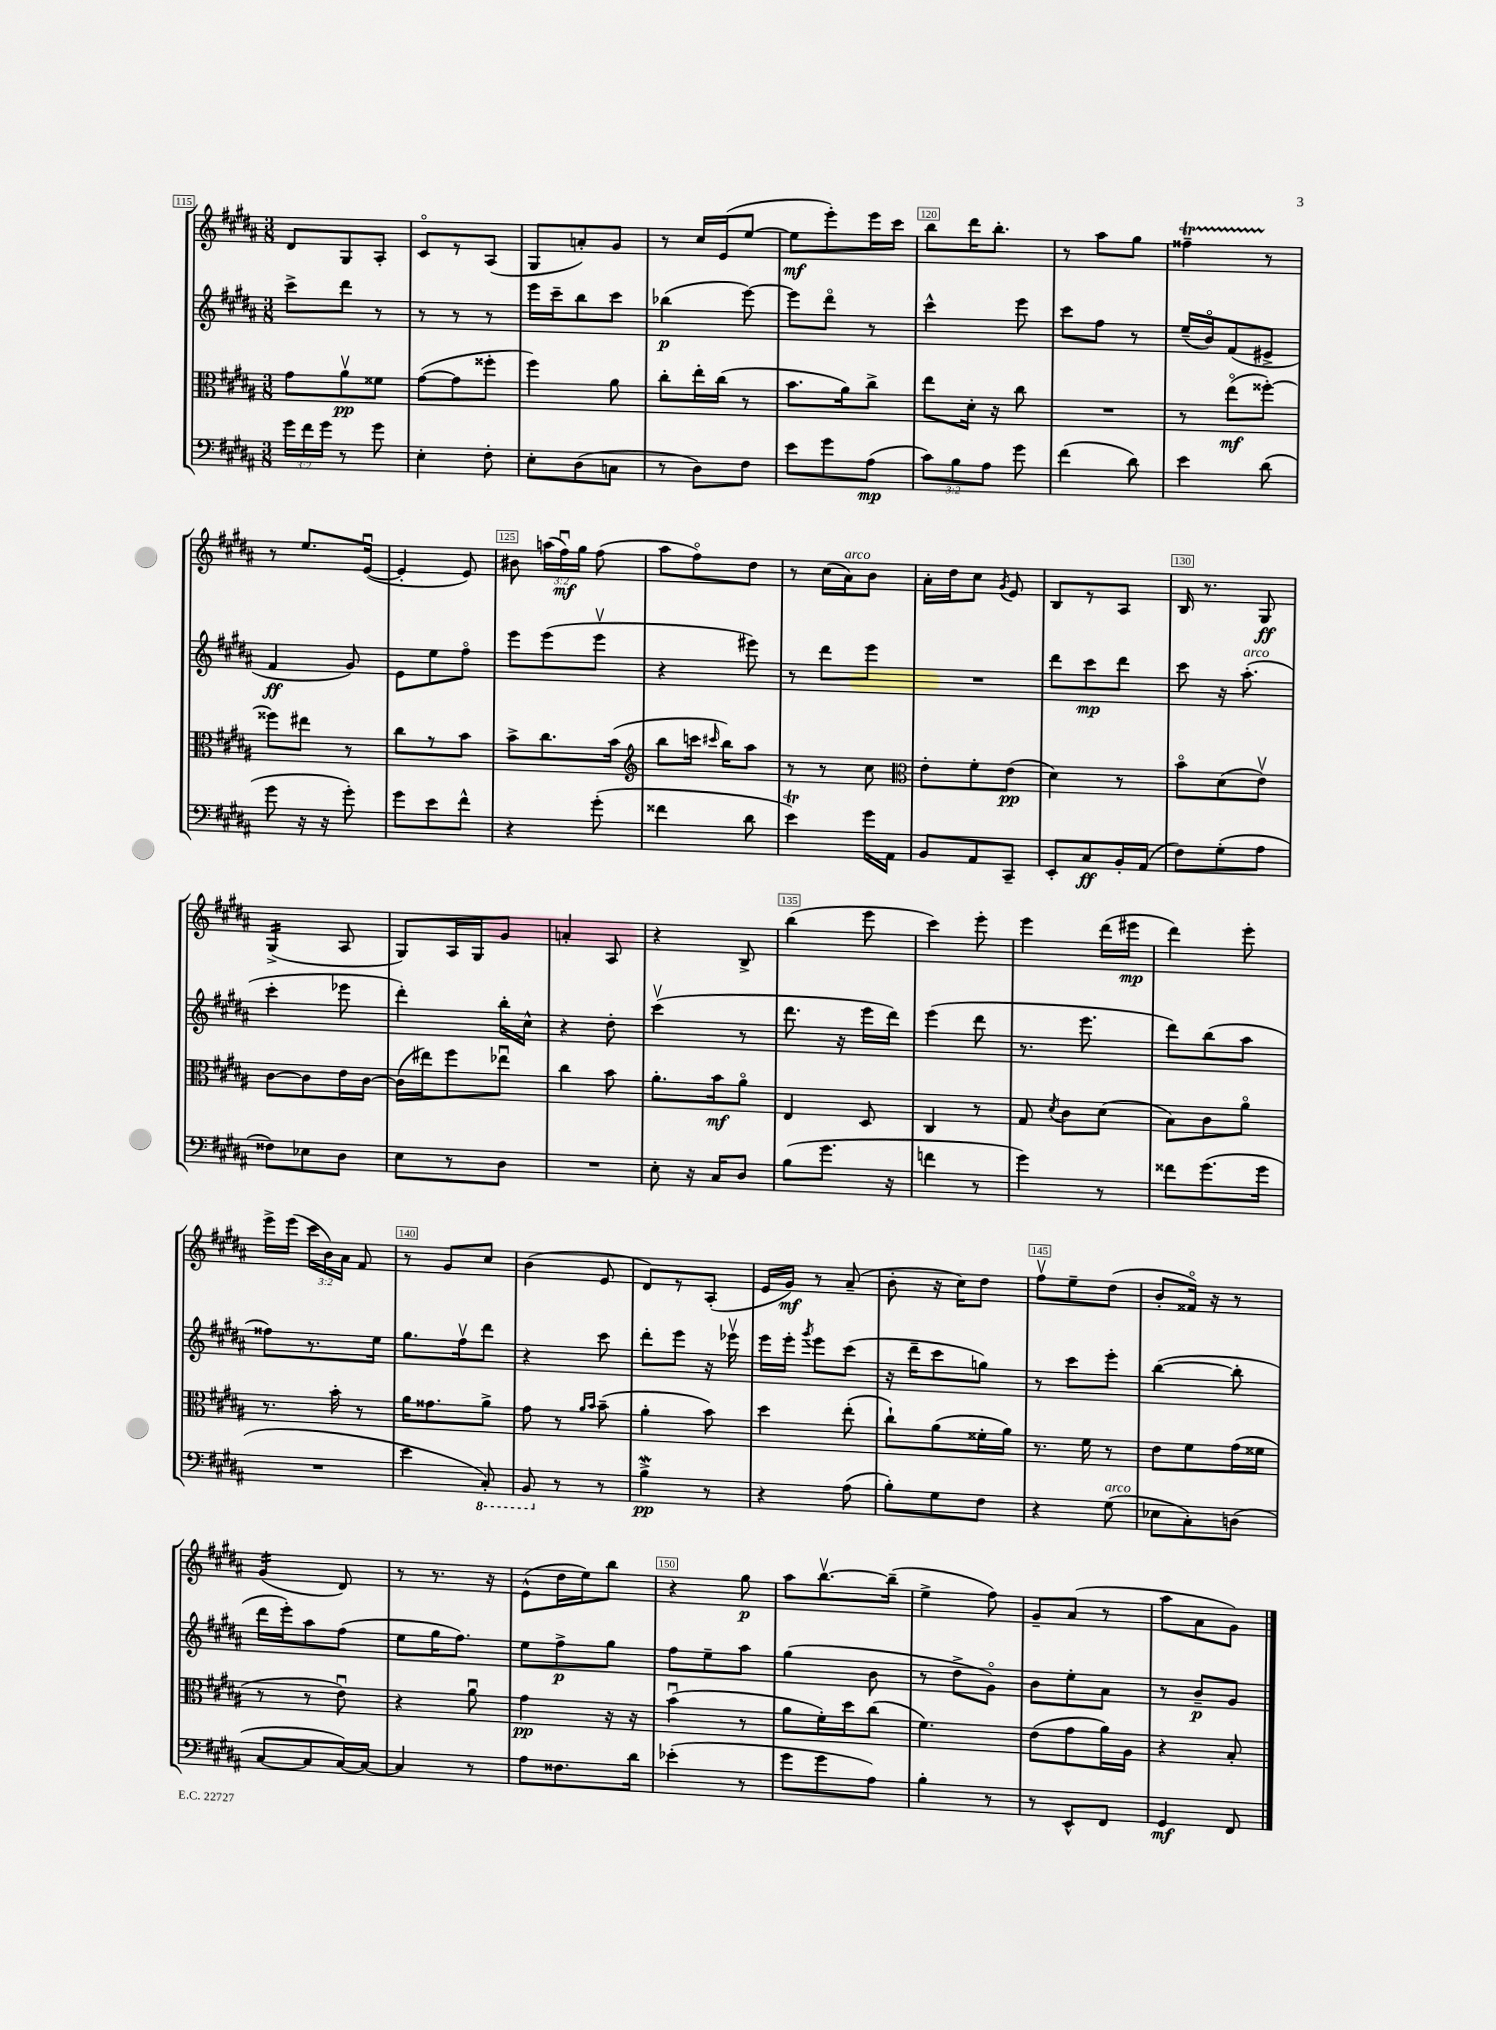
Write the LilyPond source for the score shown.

<<
\new StaffGroup <<
\new Staff = "s0" {
    \clef treble \key b \major \numericTimeSignature \time 3/8 \override Staff.TupletNumber.text = #tuplet-number::calc-fraction-text
    \autoBeamOff dis'8[ gis8 ais8]-. |
    cis'8[\flageolet r8 ais8]( |
    gis8[ a'8-.) gis'8] |
    r8 cis''16[ e'16( e''8]~ |
    e''8[\mf e'''8-.) e'''16 cis'''16] |
    b''8[ dis'''16 b''8.]-. |
    r8 ais''8[ gis''8] |
    fisis''4--\startTrillSpan r8\stopTrillSpan |
    r8 e''8.[ e'16]~\downbow( |
    e'4-. e'8) |
    bis'8 \tuplet 3/2 { a''16[( fis''16\downbow\mf) gis''16] } fis''8( |
    ais''8[ fis''8\flageolet) dis''8] |
    r8 cis''16[( ais'16^\markup { \italic "arco" }) b'8] |
    ais'16[-. dis''16 cis''8] \acciaccatura { gis'8 } e'8 |
    b8[ r8 ais8] |
    b16 r8. gis8\ff |
    gis4:16->( ais8 |
    gis8[) ais16 gis16 gis'8] |
    a'4-. ais8 |
    r4 b8-> |
    b''4( e'''8 |
    cis'''4) e'''8-. |
    e'''4 dis'''16[( eis'''16]\mp |
    dis'''4) e'''8-. |
    e'''16[-> e'''16]( \tuplet 3/2 { cis'''16[ b'16) ais'16] } fis'8 |
    r8 gis'8[ cis''8] |
    b'4( e'8 |
    dis'8[) r8 ais8]-.( |
    e'16[ gis'16]\mf) r8 ais'8--( |
    b'8-. r16 cis''16[) dis''8] |
    fis''8[\upbow e''8-- dis''8]( |
    b'8[-. fisis'16]\flageolet) r16 r8 |
    gis'4:16( dis'8) |
    r8 r8. r16 |
    e'8[-^( dis''16 e''16) b''8] |
    r4 gis''8\p |
    ais''8[ b''8.~\upbow b''16]--( |
    e''4-> fis''8) |
    gis'8[-- ais'8]( r8 |
    ais''8[ ais'8 gis'8]) \bar "|." |
}
\new Staff = "s1" {
    \clef treble \key b \major \numericTimeSignature \time 3/8
    \autoBeamOff cis'''8[-> dis'''8] r8 |
    r8 r8 r8 |
    e'''16[ cis'''16-- b''8 cis'''8] |
    bes''4\p( e'''8~) |
    e'''8[ dis'''8]\flageolet r8 |
    cis'''4-^ e'''8 |
    cis'''8[ fis''8] r8 |
    e''16[--( b'16\flageolet) fis'8( eis'8]-> |
    fis'4\ff gis'8) |
    e'8[ e''8 fis''8]\flageolet |
    e'''8[ e'''8( e'''8]\upbow |
    r4 eis'''8) |
    r8 dis'''8[ e'''8] |
    R4. |
    dis'''8[ cis'''8\mp dis'''8] |
    cis'''8 r16 ais''8.-.^\markup { \italic "arco" }( |
    cis'''4-. ees'''8 |
    dis'''4-.) b''16[-. cis''16]-^ |
    r4 dis''8-. |
    cis'''4\upbow( r8 |
    dis'''8. r16 e'''16[ dis'''16]) |
    e'''4( dis'''8 |
    r8. e'''8. |
    dis'''8[) b''8( ais''8] |
    fisis''8[) r8. e''16] |
    gis''8.[ fis''16\upbow dis'''8] |
    r4 cis'''8 |
    dis'''8[-. e'''8] r16 ees'''16\upbow |
    e'''16[ e'''16]-. \acciaccatura { gis'''8 } e'''8[ cis'''8]( |
    r16 dis'''16[-- cis'''8 g''8]) |
    r8 cis'''8[ e'''8]-. |
    b''4~( b''8-. |
    dis'''16[ e'''16-.) ais''8 fis''8]( |
    e''8[ gis''16 fis''8.]) |
    e''8[ fis''8->\p gis''8] |
    fis''8[ e''8-- ais''8] |
    gis''4( b'8 |
    r8 dis''8[-> gis'8]\flageolet) |
    b'8[ e''8-. ais'8] |
    r8 b'8[--\p gis'8] \bar "|." |
}
\new Staff = "s2" {
    \clef alto \key b \major \numericTimeSignature \time 3/8
    \autoBeamOff gis'8[ ais'8\upbow\pp fisis'8] |
    gis'8[~( gis'8 fisis''8]-. |
    fis''4) ais'8 |
    cis''8[-. e''16-. cis''16]( r8 |
    b'8.[ ais'16) cis''8]-> |
    e''8[ dis'16]-. r16 cis''8 |
    R4. |
    r8 e''8[\flageolet\mf( fisis''8]~-.) |
    fisis''8[ eis''8] r8 |
    cis''8[ r8 b'8] |
    b'8[-> cis''8. b'16]( |
    \clef treble b''8[ c'''16] \grace { cis'''16 } b''16[) ais''8] |
    r8 r8 cis''8 |
    \clef alto e'8[-. fis'8-. e'8]\pp( |
    dis'4) r8 |
    b'8[\flageolet dis'8( e'8]\upbow) |
    cis'8[~ cis'8 e'16 cis'16]~ |
    cis'16[( eis''16) fis''8 ees''8]\downbow |
    cis''4 b'8 |
    ais'8.[-. b'16\mf ais'8]\flageolet |
    e4 dis8 |
    cis4 r8 |
    gis8 \acciaccatura { dis'8 } cis'8[ dis'8]( |
    b8[) cis'8 ais'8]\flageolet |
    r8. b'16-. r8 |
    ais'16[ gisis'8. ais'8]-> |
    gis'8 r8 \grace { ais'16[ b'16] } b'8--( |
    ais'4-. b'8) |
    dis''4 e''8-.( |
    cis''8[-!) ais'8( fisis'16-. ais'16]) |
    r8. fis'16 r8 |
    e'8[ fis'8 gis'16( fisis'16] |
    r8 r8 e'8\downbow) |
    r4 ais'8\downbow |
    gis'4\pp r16 r16 |
    b'4\downbow( r8 |
    ais'8[ fis'16-.) dis''16 cis''8]( |
    fis'4.) |
    e'8[( gis'8 ais'16) ais16] |
    r4 b8-. \bar "|." |
}
\new Staff = "s3" {
    \clef bass \key b \major \numericTimeSignature \time 3/8 \override Staff.TupletNumber.text = #tuplet-number::calc-fraction-text
    \autoBeamOff \tuplet 3/2 { gis'16[ fis'16 gis'16] } r8 gis'8 |
    e4-. fis8-. |
    e8[-. dis8( c8] |
    r8 dis8[) fis8] |
    e'8[ gis'8 ais8]\mp( |
    \tuplet 3/2 { cis'8[) b8 ais8] } gis'8 |
    fis'4( dis'8) |
    e'4 dis'8( |
    gis'8 r16 r16 gis'8-.) |
    gis'8[ e'8 fis'8]-^ |
    r4 gis'8-.( |
    fisis'4 dis'8 |
    e'4\trill) gis'16[ ais,16] |
    b,8[ ais,8 cis,8]-- |
    e,8[-. cis8\ff b,16-. ais,16]( |
    fis8[) gis8-.( ais8] |
    fisis8[) ees8 dis8] |
    e8[ r8 dis8] |
    R4. |
    e8-. r16 cis16[ dis8] |
    b8[( gis'8.] r16 |
    f'4 r8 |
    gis'4) r8 |
    fisis'8[ gis'8.( gis'16] |
    R4. |
    e'4 \ottava #-1 cis,8-.) |
    b,,8 \ottava #0 r8 r8 |
    b4->\mordent\pp r8 |
    r4 ais8( |
    b8[-.) gis8 fis8] |
    r4 gis8^\markup { \italic "arco" }( |
    ees8[ cis8-.) d8]( |
    cis8[~ cis8 cis16~) cis16]~ |
    cis4 r8 |
    ais8[ fisis8. dis'16] |
    ees'4-.( r8 |
    gis'8[ gis'8 ais8]) |
    b4-. r8 |
    r8 e,8[-^ fis,8] |
    gis,4\mf fis,8 \bar "|." |
}
>>
>>
\layout { \context { \Score currentBarNumber = #115 \override BarNumber.break-visibility = ##(#f #t #t) barNumberVisibility = #(every-nth-bar-number-visible 5) \override BarNumber.stencil = #(make-stencil-boxer 0.1 0.3 ly:text-interface::print) } }
